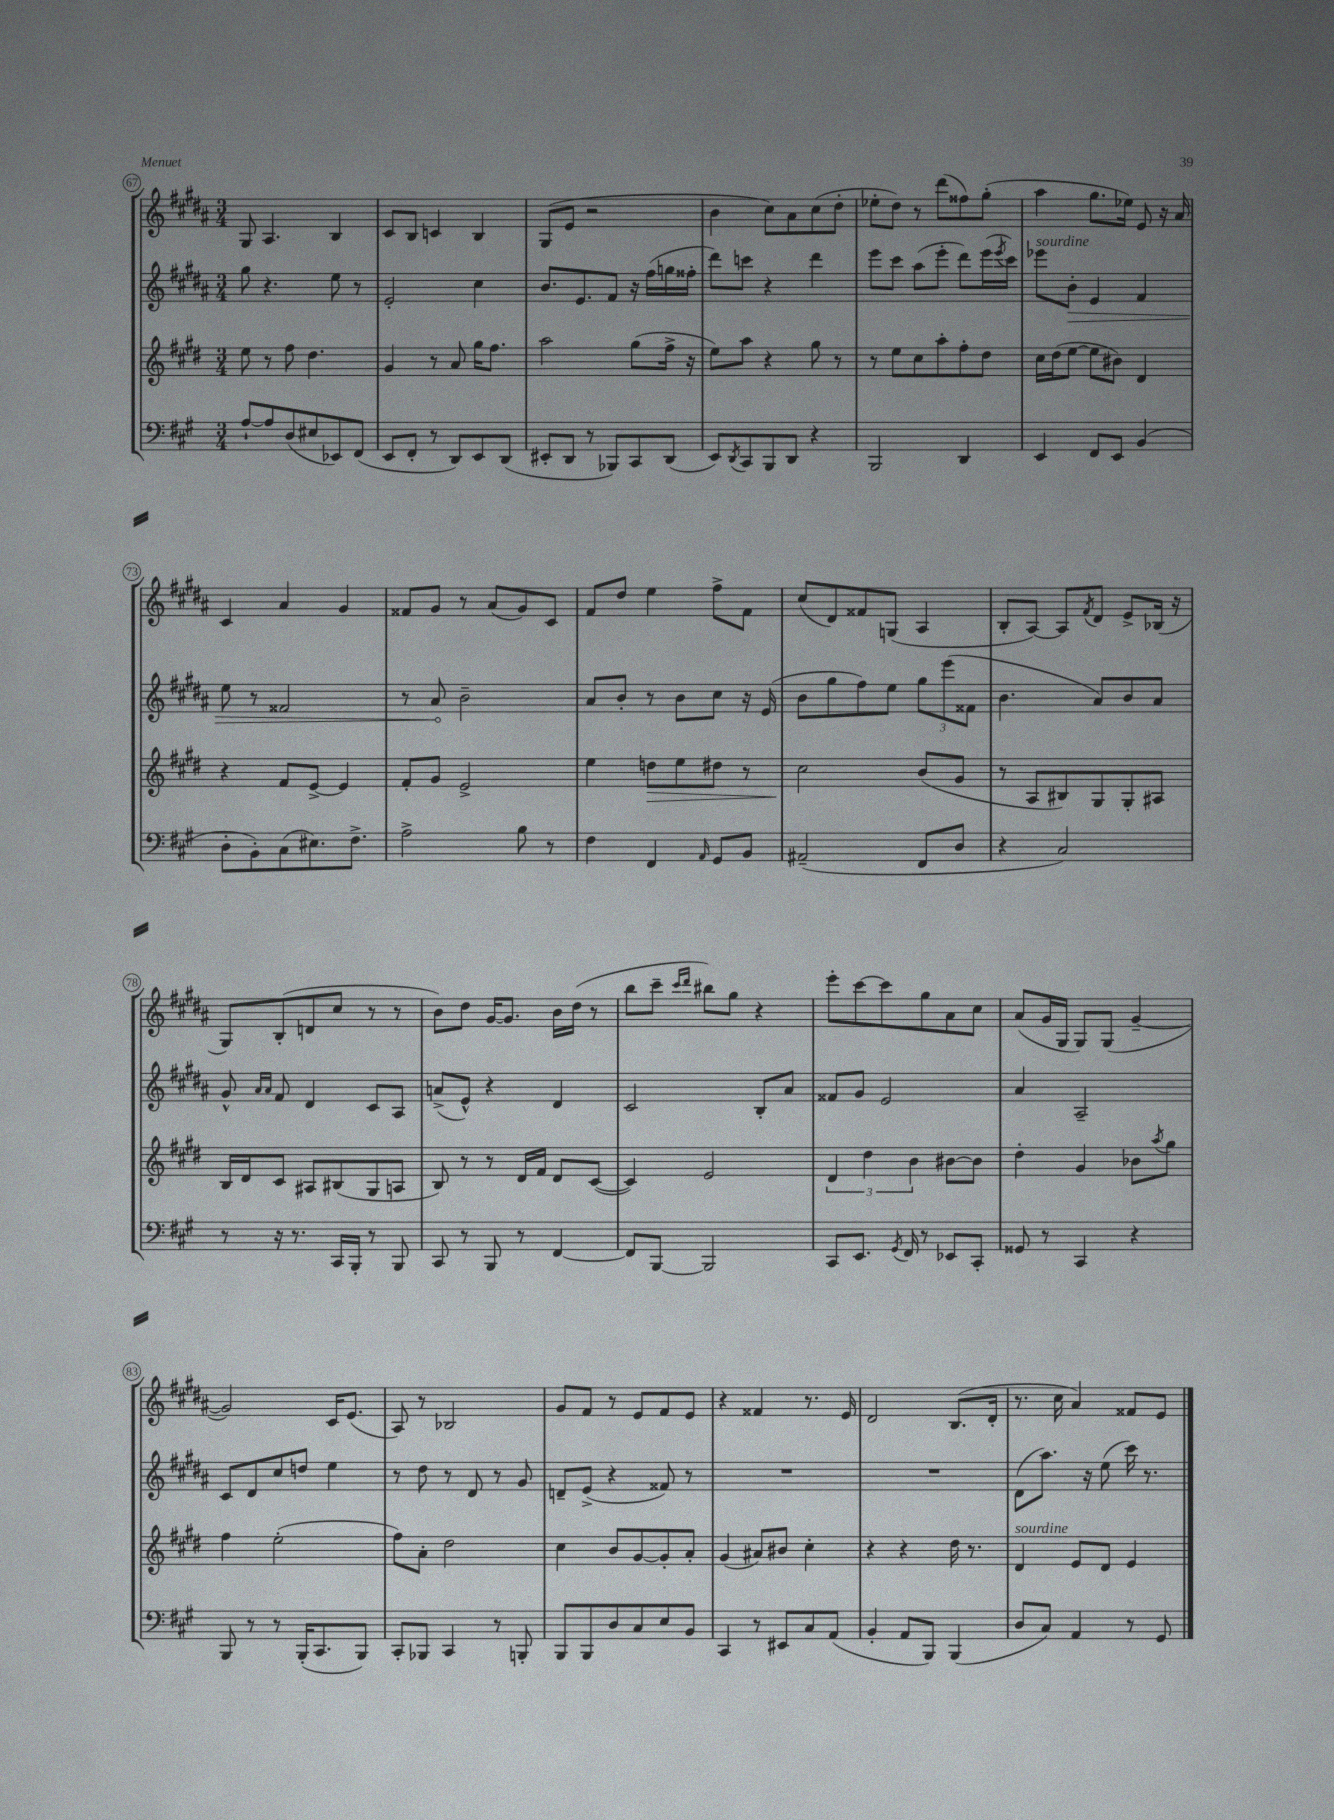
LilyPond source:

<<
\new StaffGroup <<
\new Staff = "s0" {
    \clef treble \key b \major \numericTimeSignature \time 3/4
    gis8 ais4. b4 |
    cis'8 b8 c'4 b4 |
    gis8( e'8 r2 |
    b'4 cis''8) ais'8 cis''8( dis''8-. |
    ees''8-. dis''8) r8 dis'''8( fisis''8) gis''8-.( |
    ais''4 gis''8. ees''16) e'8 r16 ais'16 |
    cis'4 ais'4 gis'4 |
    fisis'8 gis'8 r8 ais'8( gis'8) cis'8 |
    fis'8 dis''8 e''4 fis''8-> fis'8 |
    cis''8( dis'8) fisis'8 g8( ais4 |
    b8-. ais8~) ais8 \acciaccatura { fis'8 } dis'8 e'8-> bes16( r16 |
    gis8) b8-.( d'8 cis''8 r8 r8 |
    b'8) dis''8 gis'16~ gis'8. b'16 dis''16( r8 |
    b''8 cis'''8-- \grace { cis'''16 dis'''16 } bis''8) gis''8 r4 |
    e'''8-. cis'''8~ cis'''8 gis''8 ais'8 cis''8 |
    ais'8( gis'16 gis16 gis8) gis8( gis'4~-- |
    gis'2) cis'16 e'8.( |
    ais8) r8 bes2 |
    gis'8 fis'8 r8 e'8 fis'8 e'8 |
    r4 fisis'4 r8. e'16 |
    dis'2 b8.( dis'16-. |
    r8. cis''16 ais'4) fisis'8 e'8 \bar "|." |
}
\new Staff = "s1" {
    \clef treble \key b \major \numericTimeSignature \time 3/4
    gis''8 r4. e''8 r8 |
    e'2-. cis''4 |
    b'8. e'8. fis'8 r16 fis''16( g''16 fisis''16-. |
    dis'''8) c'''8 r4 dis'''4 |
    e'''8 cis'''8 ais''8( e'''8-. dis'''8) e'''16( \acciaccatura { e'''8 } cis'''16) |
    ees'''8^\markup { \italic "sourdine" } \once \override Hairpin.circled-tip = ##t b'8-.\> e'4 fis'4 |
    e''8 r8 fisis'2 |
    r8 ais'8\! b'2-- |
    ais'8 b'8-. r8 b'8 cis''8 r16 e'16( |
    b'8 gis''8 fis''8) e''8 \tuplet 3/2 { gis''8 e'''8( fisis'8 } |
    b'4. ais'8) b'8 ais'8 |
    gis'8-^ \grace { ais'16 ais'16 } fis'8 dis'4 cis'8 ais8 |
    a'8->( e'8-^) r4 dis'4 |
    cis'2 b8-. ais'8 |
    fisis'8 gis'8 e'2 |
    ais'4 ais2-- |
    cis'8 dis'8 cis''8 d''8 e''4 |
    r8 dis''8 r8 dis'8 r8 gis'8 |
    d'8-- e'8->( r4 fisis'8) r8 |
    R2. |
    R2. |
    dis'8( ais''8.) r16 e''8( cis'''16) r8. \bar "|." |
}
\new Staff = "s2" {
    \clef treble \key e \major \numericTimeSignature \time 3/4
    e''8 r8 fis''8 dis''4. |
    gis'4 r8 a'8 gis''16 fis''8. |
    a''2 gis''8( fis''16-> r16 |
    e''8) a''8 r4 gis''8 r8 |
    r8 e''8 cis''8 a''8-. fis''8-. dis''8 |
    cis''16 dis''16( e''8~ e''8 bis'8) dis'4 |
    r4 fis'8 e'8~-> e'4 |
    fis'8-. gis'8 e'2-> |
    e''4 d''8\> e''8 dis''8 r8 |
    cis''2\! b'8( gis'8 |
    r8 a8 bis8) gis8 gis8-. ais8 |
    b16 dis'16 cis'8 ais8 bis8( gis8 a8 |
    b8) r8 r8 dis'16 fis'16 dis'8 cis'8~( |
    cis'4) e'2 |
    \tuplet 3/2 { dis'4 dis''4 b'4 } bis'8~ bis'8 |
    dis''4-. gis'4 bes'8 \acciaccatura { a''8 } gis''8 |
    fis''4 e''2-.( |
    fis''8) a'8-. dis''2 |
    cis''4 b'8 gis'8~ gis'8-. a'8-. |
    gis'4( ais'8) bis'8 cis''4-. |
    r4 r4 dis''16 r8. |
    dis'4^\markup { \italic "sourdine" } e'8 dis'8 e'4 \bar "|." |
}
\new Staff = "s3" {
    \clef bass \key a \major \numericTimeSignature \time 3/4
    a8~-! a8 d8( eis8 ees,8) fis,8( |
    e,8 fis,8-. r8 d,8) e,8 d,8( |
    eis,8-. d,8 r8 bes,,8) cis,8 d,8( |
    e,8) \acciaccatura { d,8 } cis,8 b,,8 d,8 r4 |
    b,,2 d,4 |
    e,4 fis,8 e,8 b,4( |
    d8-. b,8-.) cis8( eis8.) fis8.-> |
    a2-> b8 r8 |
    fis4 fis,4 \grace { a,16 } gis,8 b,8 |
    ais,2--( fis,8 d8 |
    r4 cis2) |
    r8 r16 r8. cis,16 b,,16-. r8 b,,8 |
    cis,8 r8 b,,8 r8 fis,4~ |
    fis,8 b,,8~ b,,2 |
    cis,8 e,8. \acciaccatura { gis,8 } fis,16 r8 ees,8 cis,8-. |
    gisis,8 r8 cis,4 r4 |
    b,,8 r8 r8 b,,16-.( cis,8. b,,8) |
    cis,8-. bes,,8 cis,4 r8 b,,8-. |
    b,,8 b,,8 d8 cis8 e8 b,8 |
    cis,4 r8 eis,8 cis8 a,8( |
    b,4-. a,8 b,,8) b,,4( |
    d8 cis8) a,4 r8 gis,8 \bar "|." |
}
>>
>>
\layout { \context { \Score currentBarNumber = #67 \override BarNumber.stencil = #(make-stencil-circler 0.1 0.3 ly:text-interface::print) } }
